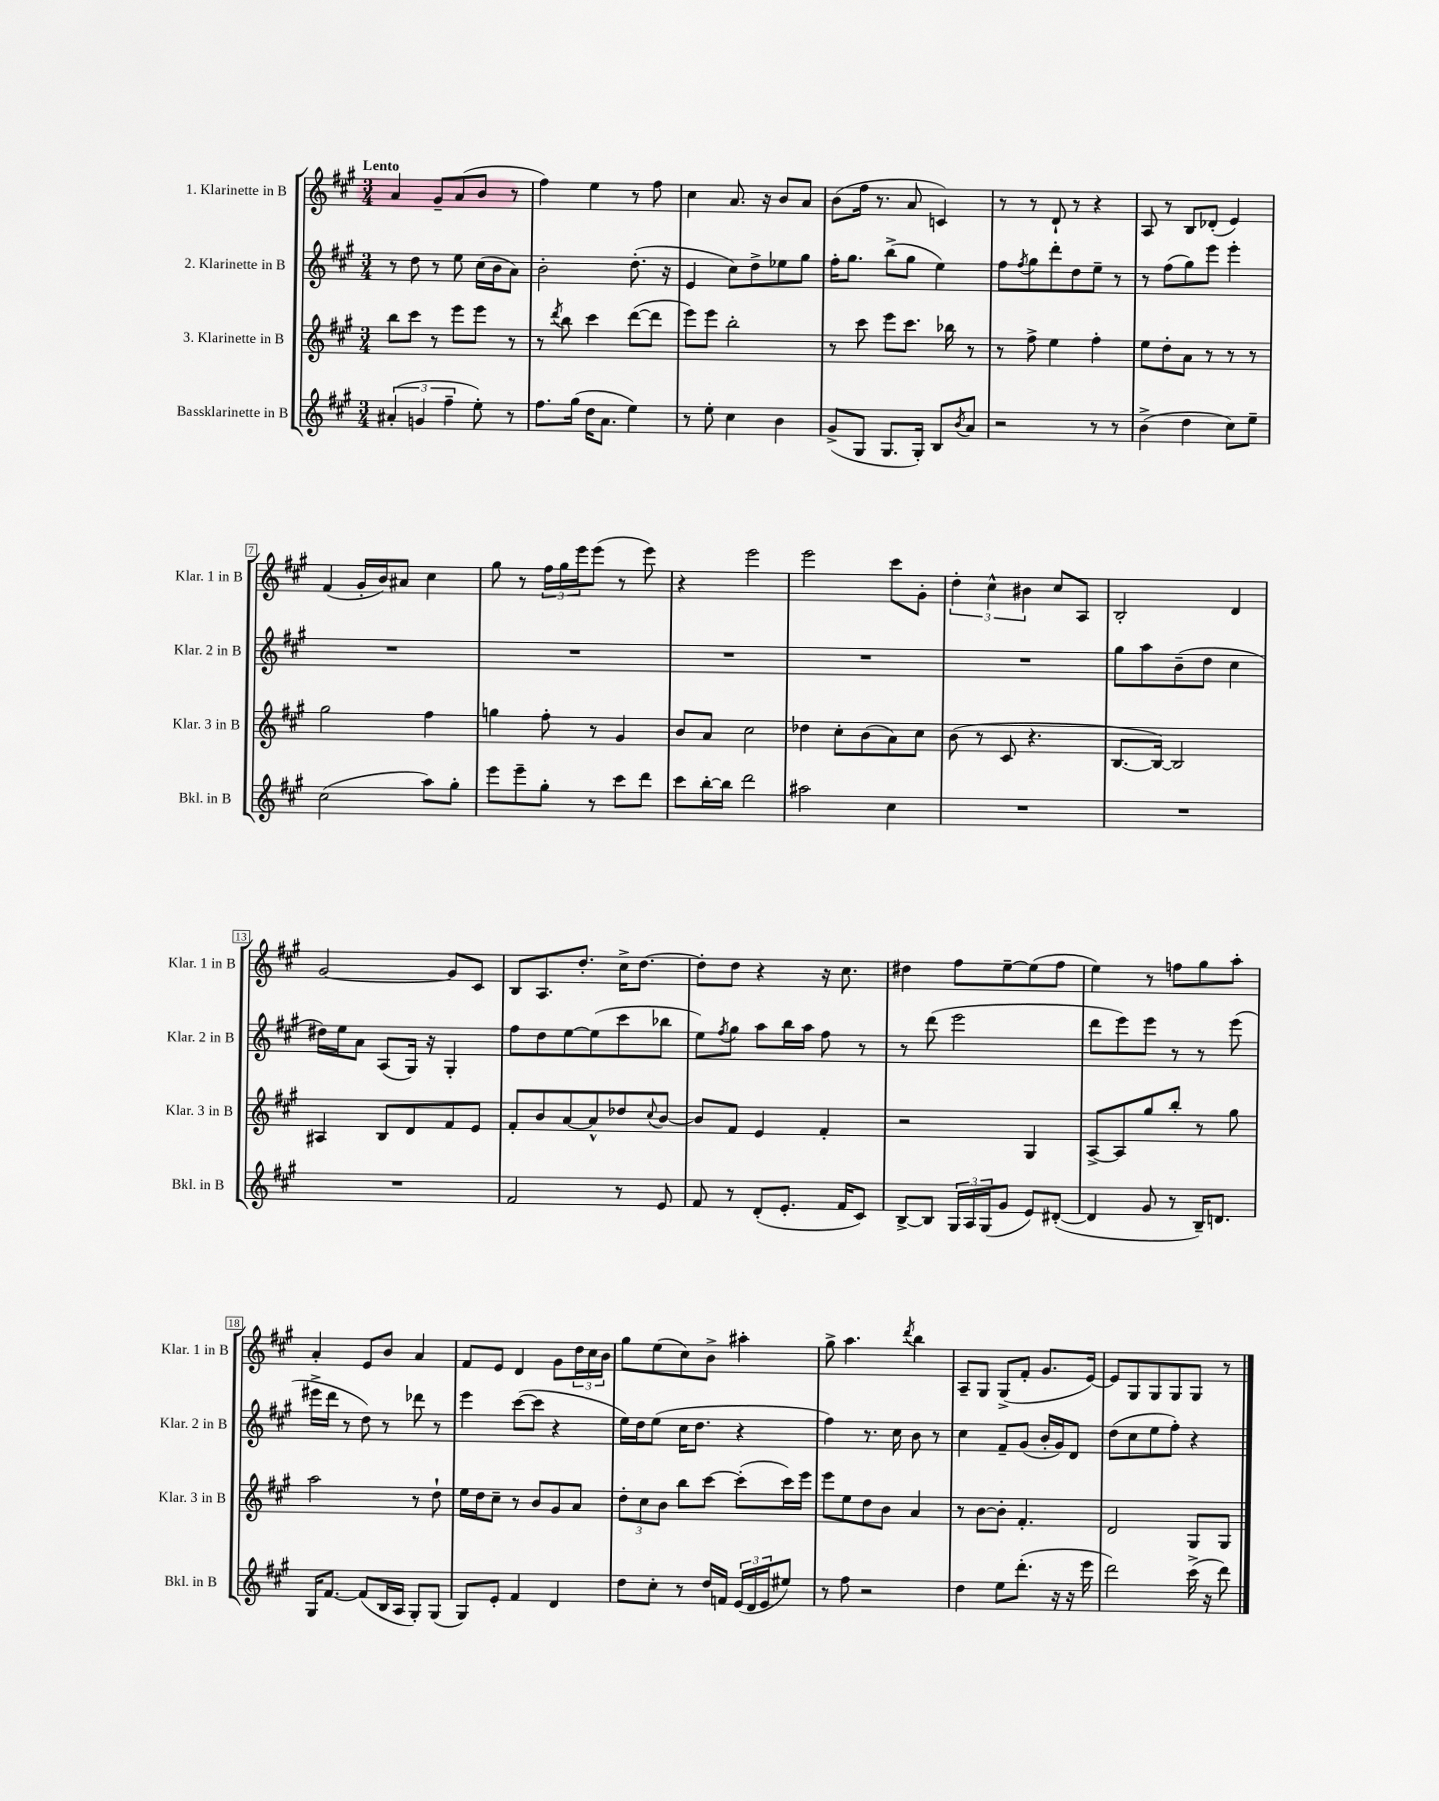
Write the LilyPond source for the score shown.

<<
\new StaffGroup <<
\new Staff = "s0" \with { instrumentName = "1. Klarinette in B" shortInstrumentName = "Klar. 1 in B" } {
    \clef treble \key a \major \numericTimeSignature \time 3/4 \tempo "Lento"
    a'4 gis'8-- a'8( b'8 r8 |
    fis''4) e''4 r8 fis''8 |
    cis''4 a'8. r16 b'8 a'8 |
    b'8( fis''16 r8. a'8 c'4) |
    r8 r8 d'8-! r8 r4 |
    a8 r8 b8 des'8-.( e'4) |
    fis'4( gis'16-. b'16) ais'8 cis''4 |
    gis''8 r8 \tuplet 3/2 { fis''16 gis''16 e'''16 } e'''8( r8 e'''8) |
    r4 e'''2 |
    e'''2 cis'''8 gis'8-. |
    \tuplet 3/2 { d''4-. cis''4-^ bis'4 } cis''8 a8 |
    b2-. d'4 |
    gis'2~ gis'8 cis'8 |
    b8 a8. d''8.-. cis''16-> d''8.~ |
    d''8-. d''8 r4 r16 cis''8. |
    dis''4 fis''8 e''8~-- e''8( fis''8 |
    e''4) r8 f''8 gis''8 a''8-. |
    a'4-. e'8 b'8 a'4 |
    fis'8 e'8 d'4 gis'8 \tuplet 3/2 { d''16 cis''16 b'16 } |
    gis''8 e''8( cis''8) b'8-> ais''4-. |
    gis''8-> a''4. \acciaccatura { d'''8 } b''4 |
    a8-- gis8 gis8->( fis'8-. gis'8. e'16~) |
    e'8 gis8 gis8 gis8 gis8 r8 \bar "|." |
}
\new Staff = "s1" \with { instrumentName = "2. Klarinette in B" shortInstrumentName = "Klar. 2 in B" } {
    \clef treble \key a \major \numericTimeSignature \time 3/4
    r8 d''8 r8 e''8 cis''16( b'16 a'8) |
    b'2-. d''8.-.( r16 |
    e'4 cis''8) d''8-> ees''8 gis''8 |
    fis''16-. gis''8. b''8->( gis''8 e''4) |
    fis''8 \acciaccatura { fis''8 } gis''8 d'''8-. d''8 e''8-- r8 |
    r8 fis''8( gis''8) e'''8 e'''4-. |
    R2. |
    R2. |
    R2. |
    R2. |
    R2. |
    gis''8 a''8 b'8--( d''8 cis''4 |
    dis''16) e''16 a'8 a8( gis16) r16 gis4-. |
    fis''8 d''8 e''8~ e''8( cis'''8 bes''8 |
    e''8) \acciaccatura { fis''8 } gis''8 a''8 b''16 a''16 fis''8 r8 |
    r8 d'''8( e'''2 |
    d'''8 e'''8) e'''8 r8 r8 e'''8( |
    eis'''16-> d'''16 r8 d''8) r8 des'''8 r8 |
    e'''4 cis'''8~( cis'''8 r4 |
    e''16) d''16 e''8( cis''16 d''8. r4 |
    fis''4) r8. cis''16 b'8 r8 |
    cis''4 fis'8-- gis'8( b'16-. gis'16) d'8 |
    d''8( cis''8 e''8 fis''8-.) r4 \bar "|." |
}
\new Staff = "s2" \with { instrumentName = "3. Klarinette in B" shortInstrumentName = "Klar. 3 in B" } {
    \clef treble \key a \major \numericTimeSignature \time 3/4
    b''8 cis'''8 r8 e'''8 e'''8 r8 |
    r8 \acciaccatura { d'''8 } b''8 cis'''4 d'''8~( d'''8 |
    e'''8) e'''8 b''2-. |
    r8 cis'''8 e'''8 cis'''8. bes''16 r8 |
    r8 fis''8-> e''4 fis''4-. |
    e''8 d''8-. a'8 r8 r8 r8 |
    gis''2 fis''4 |
    g''4 fis''8-. r8 gis'4 |
    b'8 a'8 cis''2 |
    des''4 cis''8-. b'8( a'8) cis''8 |
    b'8( r8 cis'8 r4. |
    b8.~ b16~) b2 |
    ais4 b8 d'8 fis'8 e'8 |
    fis'8-. b'8 a'8~ a'8-^ des''8 \appoggiatura { cis''8 } b'8~ |
    b'8 fis'8 e'4 fis'4-. |
    r2 gis4 |
    a8~-> a8 gis''8 b''8-. r8 gis''8 |
    a''2 r8 d''8-! |
    e''16 d''16 cis''8-- r8 b'8 gis'8 a'8 |
    \tuplet 3/2 { d''8-. cis''8 b'8 } b''8 cis'''8~ cis'''8-.( cis'''16) e'''16 |
    e'''8 e''8 d''8 b'8 a'4 |
    r8 b'8~ b'8-. fis'4.-. |
    d'2 gis8 gis8 \bar "|." |
}
\new Staff = "s3" \with { instrumentName = "Bassklarinette in B" shortInstrumentName = "Bkl. in B" } {
    \clef treble \key a \major \numericTimeSignature \time 3/4
    \tuplet 3/2 { ais'4-.( g'4 fis''4-- } e''8-.) r8 |
    fis''8. gis''16( d''16 a'8. e''4) |
    r8 e''8-. cis''4 b'4 |
    gis'8->( gis8 gis8. gis16-.) b8 \acciaccatura { b'8 } a'8 |
    r2 r8 r8 |
    b'4->( d''4 cis''8) e''8-- |
    cis''2( a''8) gis''8-. |
    e'''8 e'''8-- gis''8-. r8 cis'''8 d'''8 |
    cis'''8 b''16~-. b''16 d'''2 |
    ais''2 cis''4 |
    R2. |
    R2. |
    R2. |
    fis'2 r8 e'8 |
    fis'8 r8 d'8-.( e'8.-. fis'16 cis'8) |
    b8~-> b8 \tuplet 3/2 { gis16 a16 gis16( } gis'8 e'8) dis'8~-.( |
    dis'4 gis'8 r8 b16--) d'8. |
    gis16 fis'8.~ fis'8( b16 a16 gis8-.) gis8( |
    gis8) e'8-. fis'4 d'4 |
    d''8 cis''8-. r8 d''16 f'16 \tuplet 3/2 { e'16( d'16 e'16 } eis''8) |
    r8 fis''8 r2 |
    d''4 e''8 d'''8.-.( r16 r16 e'''16 |
    d'''2) cis'''16->( r16 d'''8) \bar "|." |
}
>>
>>
\layout { \context { \Score \override BarNumber.stencil = #(make-stencil-boxer 0.1 0.3 ly:text-interface::print) } }
